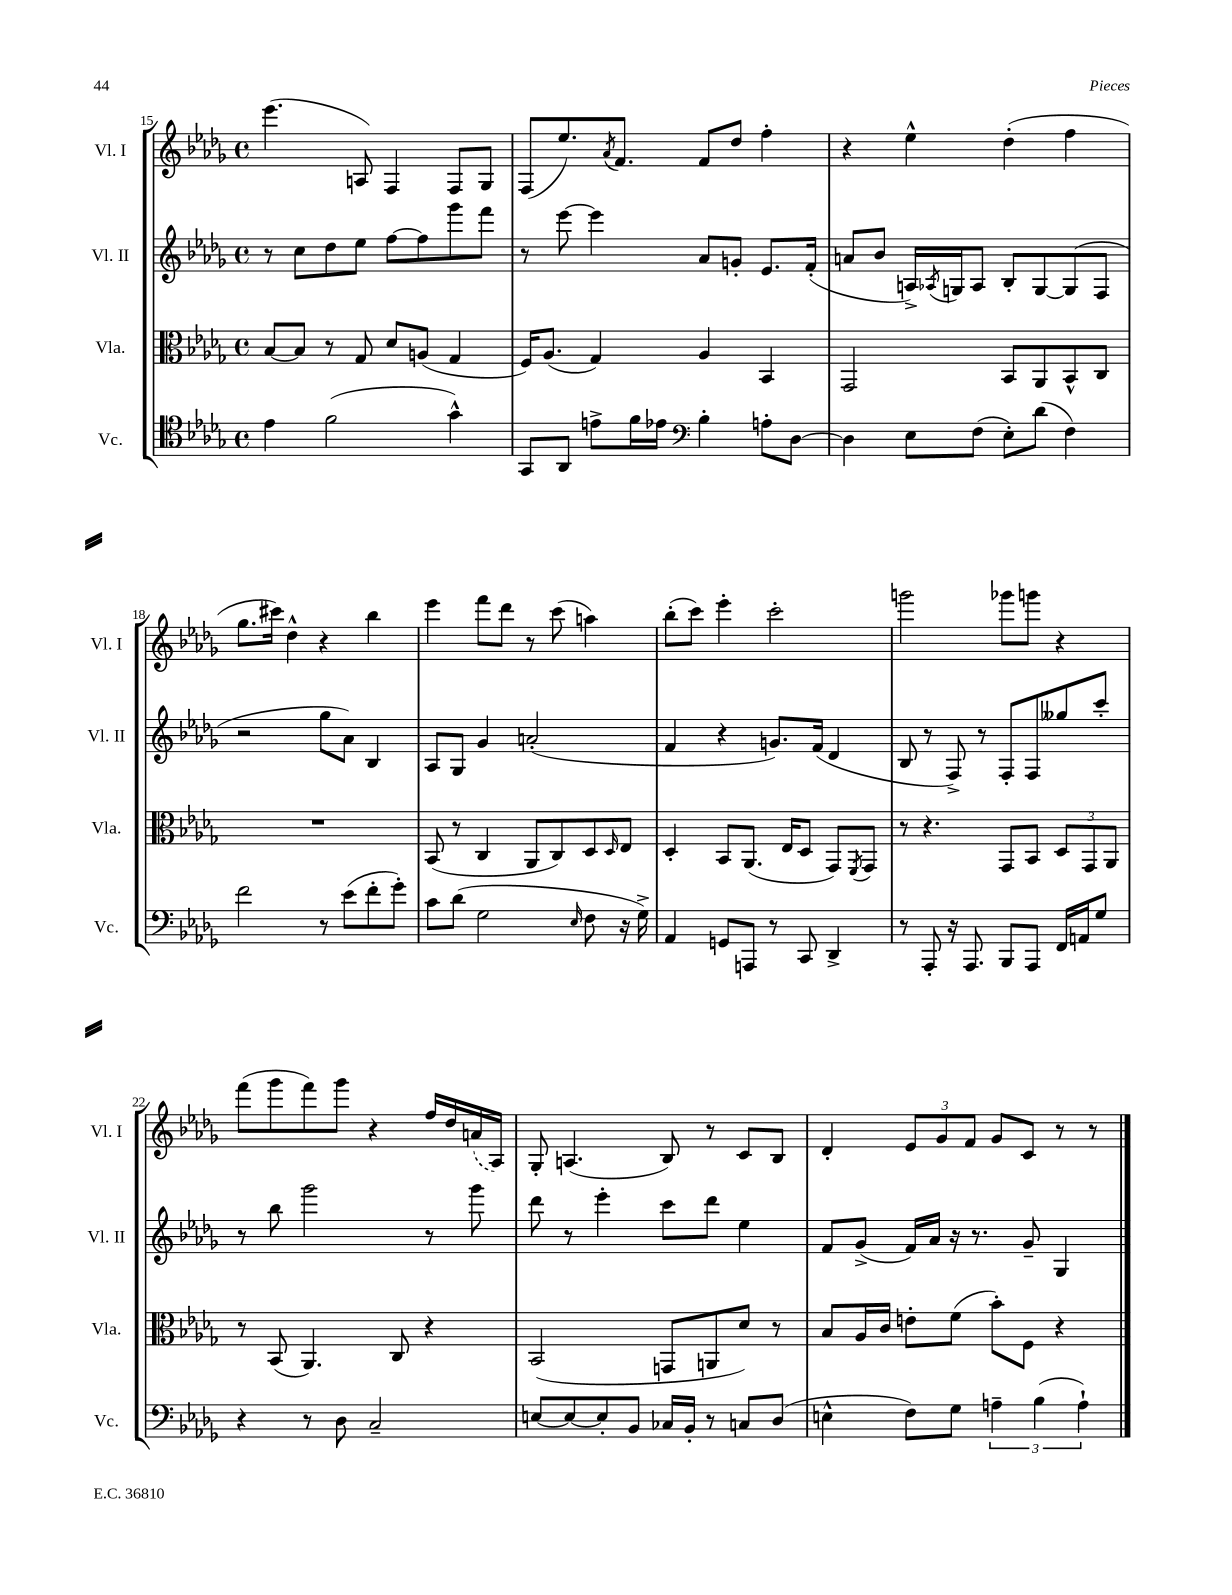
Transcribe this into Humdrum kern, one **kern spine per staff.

**kern	**kern	**kern	**kern
*staff4	*staff3	*staff2	*staff1
*clefC4	*clefC3	*clefG2	*clefG2
*k[b-e-a-d-g-]	*k[b-e-a-d-g-]	*k[b-e-a-d-g-]	*k[b-e-a-d-g-]
*M4/4	*M4/4	*M4/4	*M4/4
*met(c)	*met(c)	*met(c)	*met(c)
4e-\	[8B-/L	8r	(4.eee-\
.	8B-/]J	8cc\L	.
(2f\	8r	8dd-\	.
.	8G-/	8ee-\J	8A/)
.	8d-/L	[8ff\L	4F/
.	(8A/J	8ff\]	.
4g-^^\)	4G-/	8ggg-\	8F/L
.	.	8fff\J	8G-/J
=	=	=	=
8GG-/L	16F/LK)	8r	(8F/L
.	(8.A-/J	.	.
8AA-/J	.	[8eee-\	8.ee-/)
8e^\L	4G-/)	4eee-\]	.
.	.	.	8qa-/
.	.	.	8.f/J
16f\L	.	.	.
16e-\JJ	.	.	.
*clefF4	*	*	*
4B-'\	4A-/	8a-/L	8f/L
.	.	8g'/J	8dd-/J
8A'\L	4BB-/	8.e-/L	4ff'\
[8D-\J	.	.	.
.	.	(16f'/Jk	.
=	=	=	=
4D-\]	2GG-/	8a/L	4r
.	.	8b-/J	.
8E-\L	.	16A^/LL)	4ee-^^\
.	.	8qA-/	.
.	.	16G/J	.
(8F\J	.	8A-/J	.
8E-'\L)	8BB-/L	8B-'/L	(4dd-'\
(8d-\J	8AA-/	[8G/	.
4F\)	8BB-^^/	(8G/]	4ff\
.	8C/J	8F/J	.
=	=	=	=
2f\	1r	2r	8.gg-\L
.	.	.	16ccc#\Jk)
.	.	.	4dd-^^\
8r	.	8gg-\L	4r
(8e-\L	.	8a-\J)	.
8f'\	.	4B-/	4bb-\
8g-'\J)	.	.	.
=	=	=	=
8c\L	(8BB-/	8A-/L	4eee-\
(8d-\J	8r	8G-/J	.
2G-\	4C/	4g-/	8fff\L
.	.	.	8ddd-\J
.	8AA-/L	(2a'/	8r
.	8C/)	.	(8ccc\
16qqE-/	.	.	.
8F\	8D-/	.	4aa\)
.	16qqD-/	.	.
16r	8E-/J	.	.
16G-^\)	.	.	.
=	=	=	=
4AA-/	4D-'/	4f/	(8bb-'\L
.	.	.	8ccc\J)
8GG/L	8BB-/L	4r	4eee-'\
8AAA/J	(8.AA-/J	.	.
8r	.	8.g/L)	2ccc'\
.	16E-/LK	.	.
8CC/	8D-/J	.	.
.	.	(16f/Jk	.
4DD-^/	8GG-/L)	4d-/	.
.	8qFF/	.	.
.	8GG-/J	.	.
=	=	=	=
8r	8r	8B-/	2ggg\
8AAA-'/	4.r	8r	.
16r	.	8F^/)	.
8.AAA-/	.	.	.
.	.	8r	.
8BBB-/L	8GG-/L	8F'/L	8ggg-\L
8AAA-/J	8BB-/J	8F/	8ggg\J
16FF/LL	12D-/L	8gg--/	4r
16AA/J	.	.	.
.	12GG-/	.	.
8G-/J	.	8ccc'/J	.
.	12AA-/J	.	.
=	=	=	=
4r	8r	8r	(8fff\L
.	(8BB-/	8bb-\	8ggg-\
8r	4.AA-/)	2ggg-\	8fff\)
8D-\	.	.	8ggg-\J
2C~/	.	.	4r
.	8C/	.	.
.	4r	8r	16ff/LL
.	.	.	16dd-/
.	.	8ggg-\	(16a/
.	.	.	16A-/JJ)
=	=	=	=
[8E/L	(2BB-/	8ddd-\	8G-'/
8E/_	.	8r	(4.A/
8E'/]	.	4eee-'\	.
8BB-/J	.	.	.
16C-/LL	8GG/L	8ccc\L	8B-/)
16BB-'/JJ	.	.	.
8r	8AA/	8ddd-\J	8r
8C/L	8d-/J)	4ee-\	8c/L
(8D-/J	8r	.	8B-/J
=	=	=	=
4E^^\	8B-/L	8f/L	4d-'/
.	16A-/L	(8g-^/J	.
.	16c/JJ	.	.
8F\L)	8e'\L	16f/LL)	12e-/L
.	.	16a-/JJ	.
.	.	.	12g-/
8G-\J	(8f\J	16r	.
.	.	.	12f/J
.	.	8.r	.
6A~\	8b-'\L)	.	8g-/L
.	8F\J	8g-~/	8c/J
(6B-\	.	.	.
.	4r	4G-/	8r
6A`\)	.	.	.
.	.	.	8r
==	==	==	==
*-	*-	*-	*-
